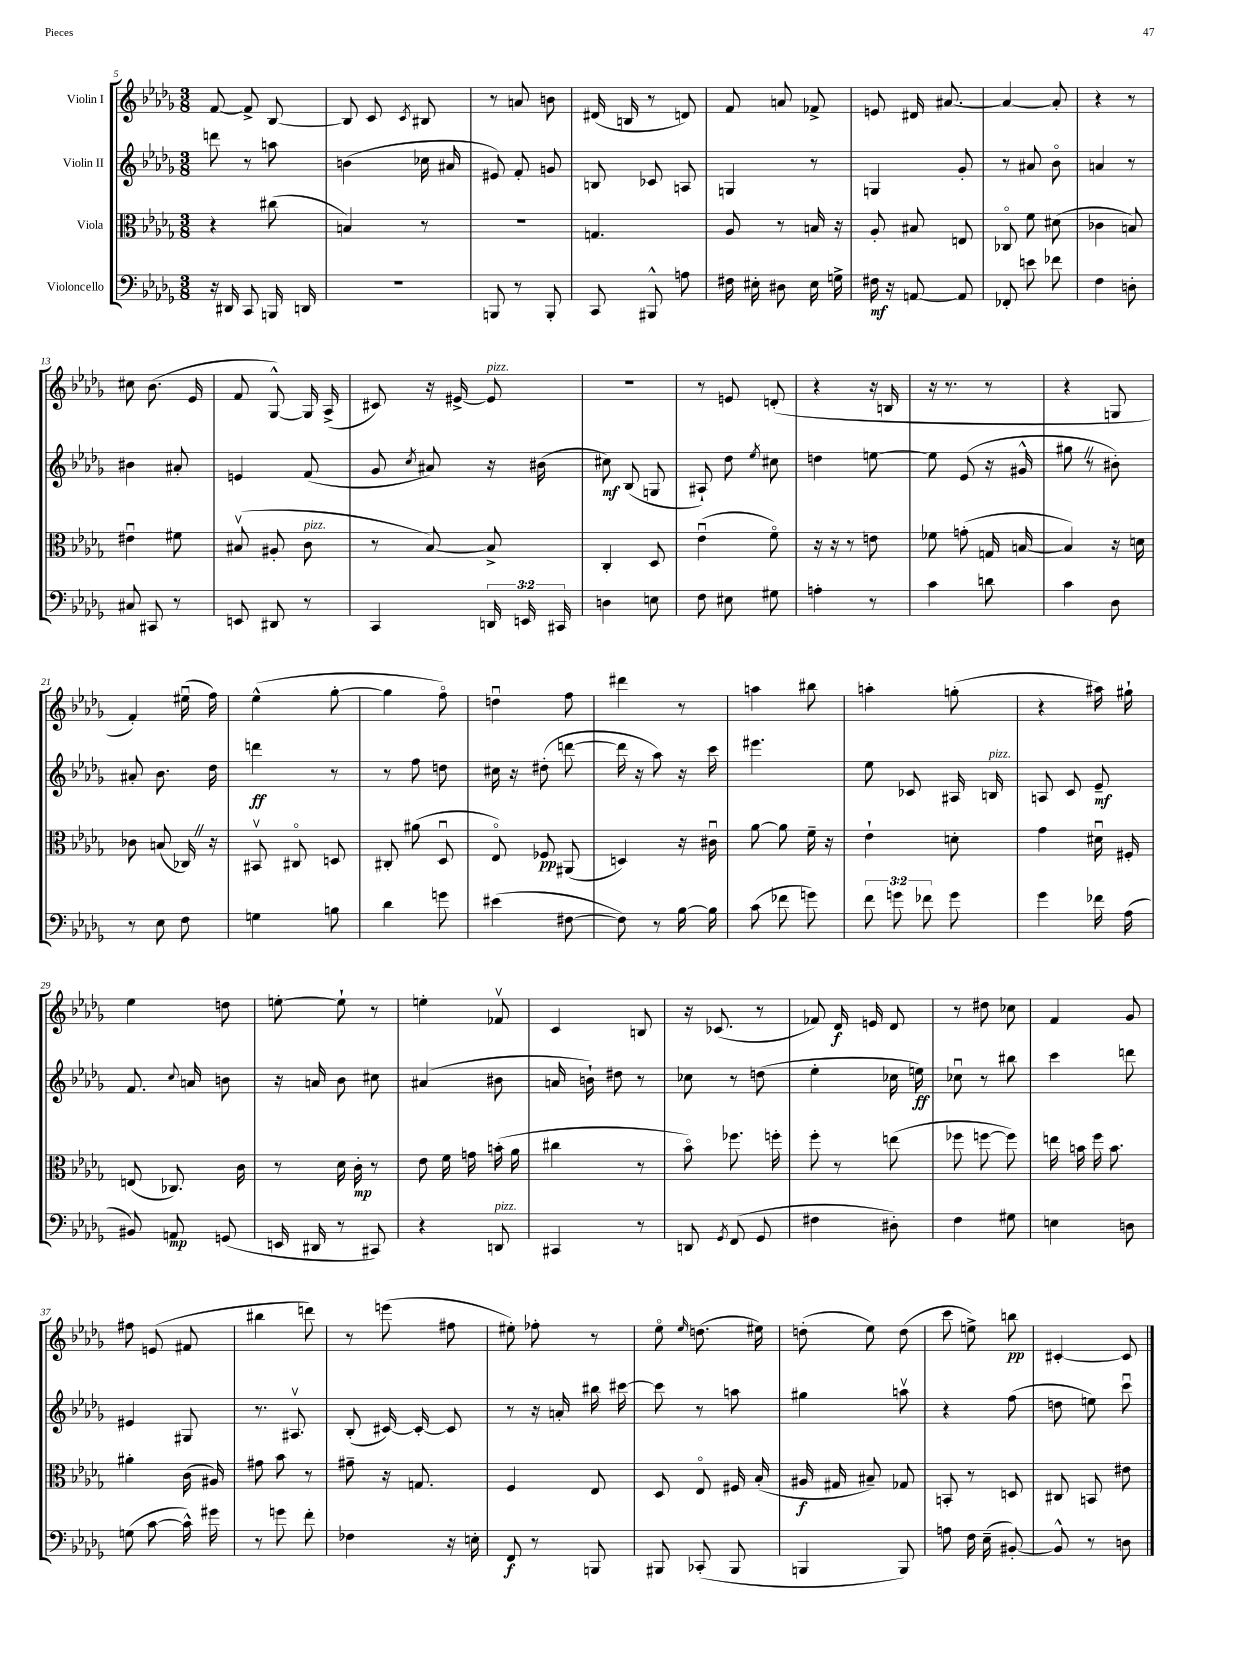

**kern	**kern	**kern	**kern
*staff4	*staff3	*staff2	*staff1
*clefF4	*clefC3	*clefG2	*clefG2
*k[b-e-a-d-g-]	*k[b-e-a-d-g-]	*k[b-e-a-d-g-]	*k[b-e-a-d-g-]
*M3/8	*M3/8	*M3/8	*M3/8
16r	4r	8ddd	[8f
16DD#	.	.	.
8CC	.	8r	8f^]
16BBB	(8cc#	8aa	[8B-
16DD	.	.	.
=	=	=	=
4.r	4B)	(4b	8B-]
.	.	.	8c
.	.	.	8qc
.	8r	16cc-	8B#
.	.	16a#	.
=	=	=	=
8BBB	4.r	8e#)	8r
8r	.	8f'	8a
8BBB'	.	8g	8b
=	=	=	=
8CC	4.G	8B	(16d#
.	.	.	16B
8BBB#^^	.	8c-	8r
8A	.	8A	8d)
=	=	=	=
16F#	8A-	4G	8f
16E#'	.	.	.
8D#	8r	.	8a
16E#	16B	8r	8f-^
16G^	16r	.	.
=	=	=	=
16F#	8A-'	4G	8e
16r	.	.	.
[8AA	8B#	.	16d#
.	.	.	[8.a#
8AA]	8E	8g-'	.
=	=	=	=
8FF-'	8C-o	8r	4a#_
8e	8f	8a#	.
8f-	(8d#	8b-o	8a#']
=	=	=	=
4F	4c-	4a	4r
8D'	8B)	8r	8r
=	=	=	=
8C#	4e#u	4b#	8cc#
8CC#	.	.	(8.b-
8r	8f#	8a#'	.
.	.	.	16e-
=	=	=	=
8EE	(8B#v	4e	8f
8DD#	8A#'	.	[8G-^^)
8r	8c	(8f	16G-]
.	.	.	(16A-^
=	=	=	=
4CC	8r	8g-	8c#)
.	.	8qcc	.
.	[8B-)	8a#)	16r
.	.	.	[16e#^
24DD	8B-^]	16r	8e#]
24EE	.	.	.
.	.	(16b#	.
24CC#	.	.	.
=	=	=	=
4D	4C'	8cc#)	4.r
.	.	(8B-	.
8E	8D-	8G	.
=	=	=	=
8F	(4e-u	8A#`)	8r
8E#	.	8dd-	8e
.	.	8qee-	.
8G#	8fo)	8cc#	(8d'
=	=	=	=
4A'	16r	4dd	4r
.	16r	.	.
.	8r	.	.
8r	8e	[8ee	16r
.	.	.	16B
=	=	=	=
4c	8f-	8ee]	16r
.	.	.	8.r
.	(8g'	(8e-	.
8d	16G	16r	8r
.	[16B	16g#^^	.
=	=	=	=
4c	4B])	8gg#	4r
.	.	8r	.
8D-	16r	8b#')	8G
.	16d	.	.
=	=	=	=
8r	8c-	8a#'	4f')
8E-	(8B	8.b-	.
8F	16C-)	.	(16ee#u
.	16r	16dd-	16ff)
=	=	=	=
4G	8BB#v	4ddd	(4ee-^^
.	8C#o	.	.
8B	8D	8r	[8gg-'
=	=	=	=
4d-	8C#'	8r	4gg-]
.	(8a#	8ff	.
8g	8D-u	8dd	8ffo)
=	=	=	=
(4e#	8E-o)	16cc#	4ddu
.	.	16r	.
.	8F-	(8dd#'	.
[8F#	(8AA#	[8ddd	8ff
=	=	=	=
8F#])	4D)	16ddd]	4ddd#
.	.	16r	.
8r	.	8aa-)	.
[16B-	16r	16r	8r
16B-]	16c#u	16ccc	.
=	=	=	=
(8c	[8a-	4.eee#	4aa
8f-	8a-]	.	.
8g)	16f~	.	8bb#
.	16r	.	.
=	=	=	=
12f	4e-`	8ee-	4aa'
12g	.	.	.
.	.	8c-	.
12f-	.	.	.
8g	8d'	16A#	(8gg'
.	.	16B	.
=	=	=	=
4g-	4g-	8A	4r
.	.	8c	.
16f-	16d#u	8e-~	16aa#)
(16A-	16F#'	.	16gg#`
=	=	=	=
8BB#)	(8E	8.f	4ee-
8AA	8.C-)	.	.
.	.	8qqcc	.
.	.	16a	.
(8GG	.	8b	8dd
.	16c	.	.
=	=	=	=
16EE	8r	16r	[8ee'
16DD#	.	16a	.
8r	16d-	8b-	8ee`]
.	16c'	.	.
8CC#)	8r	8cc#	8r
=	=	=	=
4r	8e-	(4a#	4ee'
.	16f	.	.
.	16g	.	.
8DD	(16b'	8b#	8f-v
.	16a-	.	.
=	=	=	=
4CC#	4cc#	16a	4c
.	.	16b`)	.
.	.	8dd#	.
8r	8r	8r	8B
=	=	=	=
8DD	8b-o)	8cc-	16r
.	.	.	(8.c-
8qGG-	.	.	.
(8FF	8.ff-	8r	.
8GG-	.	(8dd	8r
.	16ff'	.	.
=	=	=	=
4F#	8ff'	4ee-'	8f-)
.	8r	.	16d-
.	.	.	16e
8D#')	(8ee	16cc-	8d-
.	.	16ee)	.
=	=	=	=
4F	8ff-	8cc-u	8r
.	[8ff	8r	8dd#
8G#	8ff])	8bb#	8cc-
=	=	=	=
4E	16ee	4ccc	4f
.	16b	.	.
.	16ff	.	.
.	8.b	.	.
8D	.	8ddd	8g-
=	=	=	=
(8G	4a#'	4e#	8ff#
[8c	.	.	(8e
16c^^])	(16c	8G#	8f#
16g#	16A#)	.	.
=	=	=	=
8r	8g#	8.r	4bb#
8g	8b-	.	.
.	.	8.A#v	.
8f'	8r	.	8ddd)
=	=	=	=
4F-	8g#~	(8B-'	8r
.	16r	[16c#)	(8eee
.	8.G	16c#'_	.
16r	.	8c#]	8ff#
16E'	.	.	.
=	=	=	=
8FF	4F	8r	8ee#')
8r	.	16r	8ff-'
.	.	16a'	.
8BBB	8E-	16bb#	8r
.	.	[16ccc#	.
=	=	=	=
8BBB#	8D-	8ccc#]	8ee-o
.	.	.	16qqee-
(8CC-'	8E-o	8r	(8.dd
8BBB#	16F#	8aa	.
.	(16B-'	.	16ee#)
=	=	=	=
4BBB	16A#	4gg#	(8dd'
.	16G#	.	.
.	8B#~)	.	8ee-)
8BBB)	8G-	8aav	(8dd
=	=	=	=
8A	8BB'	4r	8ccc
16F	8r	.	8ee^)
(16E-~	.	.	.
[8BB#')	8D	(8ff	8bb
=	=	=	=
8BB#^^]	8C#	8dd	[4c#'
8r	8BB	8ee)	.
8D	8e#	8cccu	8c#]
==	==	==	==
*-	*-	*-	*-
